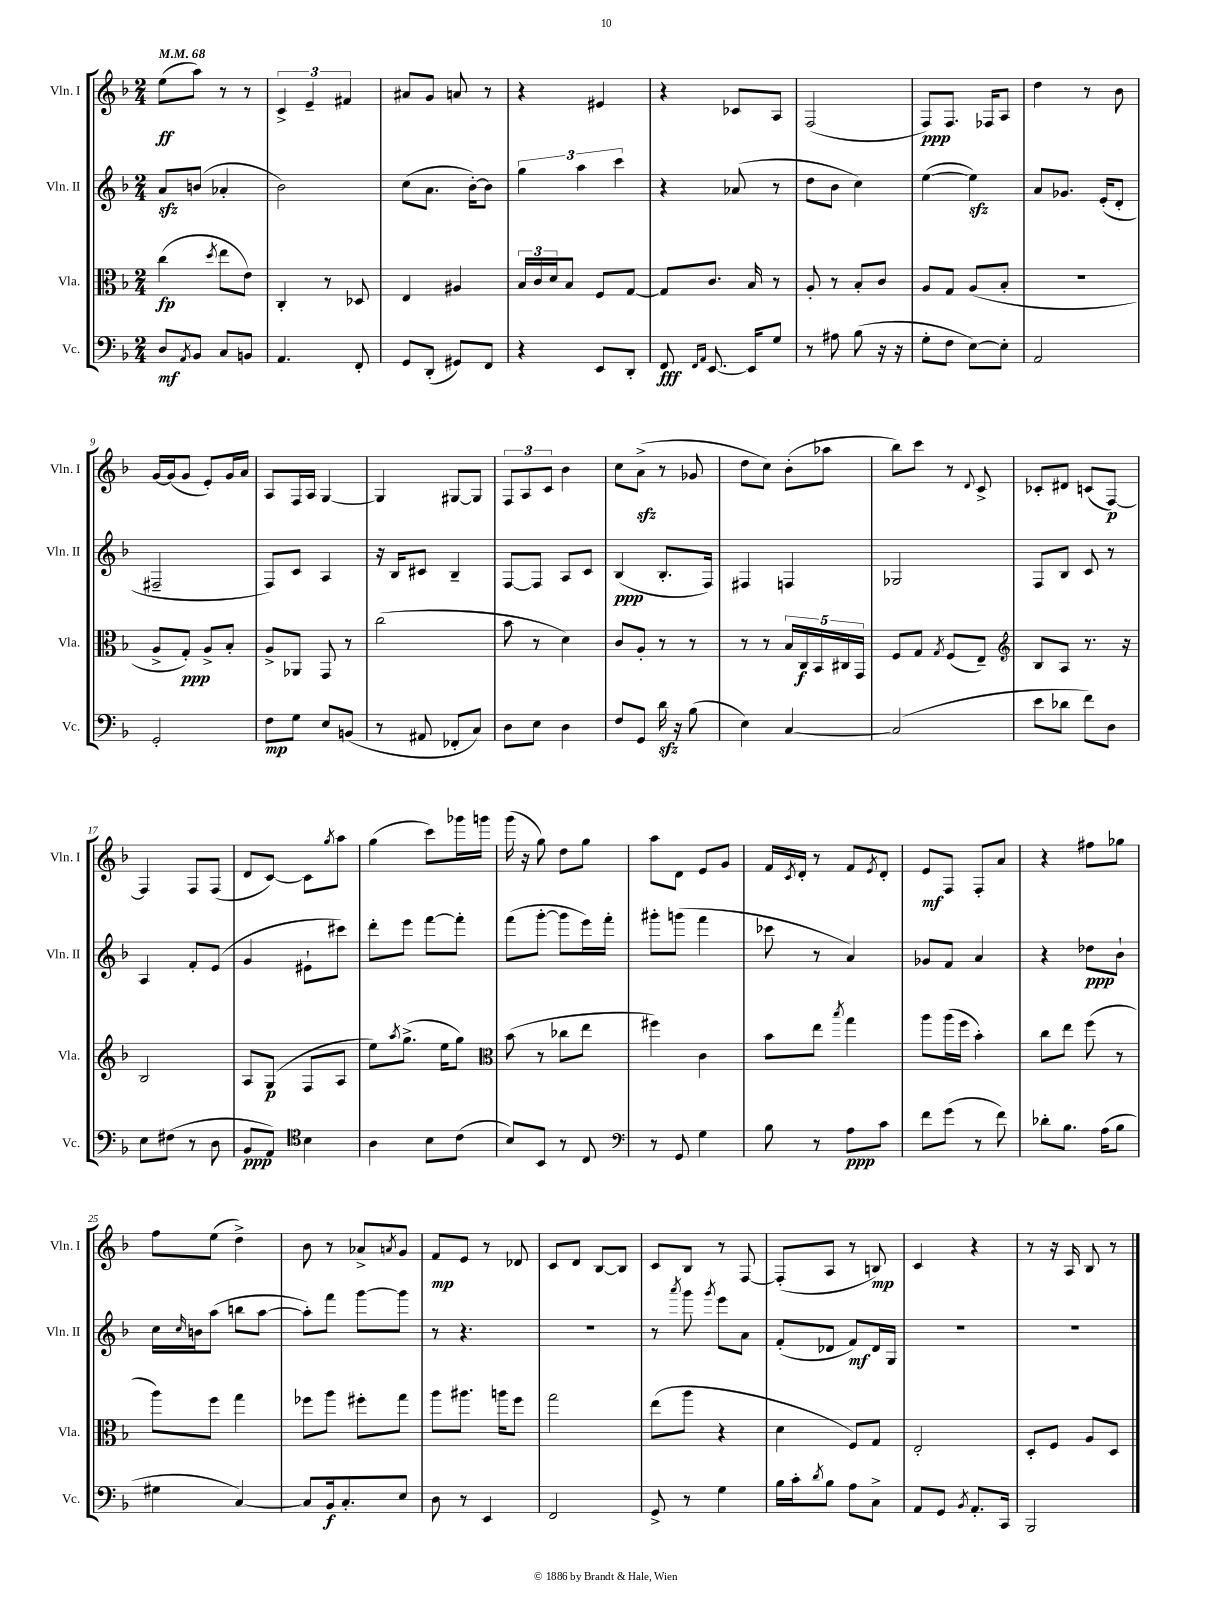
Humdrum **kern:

**kern	**kern	**kern	**kern
*staff4	*staff3	*staff2	*staff1
*clefF4	*clefC3	*clefG2	*clefG2
*k[b-]	*k[b-]	*k[b-]	*k[b-]
*M2/4	*M2/4	*M2/4	*M2/4
*MM68	*MM68	*MM68	*MM68
8D	(4cc	8a	(8ee
8qAA	.	.	.
8BB-	.	(8b	8aa)
.	8qdd	.	.
8C	8ee	4a-'	8r
8BB	8e)	.	8r
=	=	=	=
4.AA	4C'	2b-)	6c^
.	.	.	6e~
.	8r	.	.
.	.	.	6f#
8FF'	8D-	.	.
=	=	=	=
8GG	4E	(8cc	8a#
(8DD'	.	8.a	8g
8GG#)	4A#	.	8a
.	.	[16b-')	.
8FF	.	8b-]	8r
=	=	=	=
4r	24B-	6gg	4r
.	24c	.	.
.	24d	.	.
.	8B-	.	.
.	.	6aa	.
8EE	8F	.	4e#
.	.	6ccc	.
8DD'	[8G	.	.
=	=	=	=
8FF	8G]	4r	4r
16qqFF	.	.	.
16qqAA	.	.	.
[8.EE	8.c	.	.
.	.	(8a-	8c-
16EE]	16B-	.	.
8G	8r	8r	8A
=	=	=	=
8r	8A'	8dd	(2F
8A#	8r	8b-	.
(8B-	8B-'	4cc)	.
16r	8c	.	.
16r	.	.	.
=	=	=	=
8G'	8A	([4ee	8F)
8F	8G	.	8.F
[8E)	(8A	4ee])	.
.	.	.	16F-
8E']	8B-'	.	8A
=	=	=	=
2AA	2r	8a	4dd
.	.	8.g-	.
.	.	.	8r
.	.	(16e'	.
.	.	8d'	8b-
=	=	=	=
2GG'	8A^	2F#~	[16g
.	.	.	(16g]
.	8G')	.	8g
.	8A^	.	8e')
.	8B-'	.	16g
.	.	.	16a
=	=	=	=
8F	8A^	8F)	8A
8G	8AA-	8c	16F
.	.	.	16A
8E	8GG	4A	[4G
(8BB	8r	.	.
=	=	=	=
8r	(2cc	16r	4G]
.	.	16B-	.
8AA#	.	8c#	.
8FF-'	.	4B-~	[8G#
8C)	.	.	8G#]
=	=	=	=
8D	8b-	[8F	12F
.	.	.	12A
8E	8r	8F]	.
.	.	.	12c
4D	4d)	8A	4b-
.	.	8c	.
=	=	=	=
8F	8c	(4B-	8cc
8GG	8A'	.	(8a^
16d	8r	8.B-'	8r
16r	.	.	.
(8B-	8r	.	8g-
.	.	16F)	.
=	=	=	=
4E)	8r	4F#	8dd
.	8r	.	8cc)
[4C	20B-	4F	(8b-'
.	20C	.	.
.	20BB-	.	.
.	.	.	8aa-
.	20C#	.	.
.	20GG	.	.
=	=	=	=
(2C]	8F	2G-	8bb-)
.	8G	.	8ccc
.	8qG	.	.
.	(8F	.	8r
.	.	.	8qqd
.	8E~)	.	8c^
=	=	=	=
*	*clefG2	*	*
8e	8B-	8F	8c-'
8d-	8A	8B-	8d#
8f)	8.r	8c	(8c
8D	.	8r	[8F)
.	16r	.	.
=	=	=	=
8E	2B-	4A	4F]
(8F#	.	.	.
8r	.	8f'	8F
8D	.	(8e	(8F
=	=	=	=
8BB-	8A	4g	8d
8AA)	(8G	.	[8c)
*clefC4	*	*	*
4B-	8F	8e#`	8c]
.	.	.	8qgg
.	8A	8ccc#)	8aa
=	=	=	=
4A	8ee)	8ddd'	(4gg
.	8qaa	.	.
.	(8.gg^	8eee	.
8B-	.	[8fff	8ccc)
.	16ee	.	.
(8c	8gg)	8fff']	16ggg-
.	.	.	16ggg
=	=	=	=
*	*clefC3	*	*
8B-)	(8b-	(8fff	(16ggg
.	.	.	16r
8BB-	8r	[8ggg'	8gg)
8r	8cc-	8ggg]	8dd
8C	8ee	16eee)	8gg
.	.	16fff'	.
=	=	=	=
*clefF4	*	*	*
8r	4ff#)	8ggg#'	8aa
8GG	.	(8ggg	8d
4G	4c	4fff	8e
.	.	.	8g
=	=	=	=
8B-	8b-	8ccc-	16f
.	.	.	8qc
.	.	.	16d'
8r	8ee	8r	8r
.	8qbb-	.	.
8A	4gg	4a)	8f
.	.	.	8qe
8c	.	.	8d'
=	=	=	=
8f	8aa	8g-	8e
(8g	(16aa	8f	8F
.	16ff	.	.
8r	4b-')	4a	8F'
8f)	.	.	8a
=	=	=	=
8d-'	8cc	4r	4r
8.B-	8ee	.	.
.	(8ff	8dd-	8ff#
(16A	.	.	.
8B-	8r	8b-`	8gg-
=	=	=	=
4G#	8aa)	16cc	8ff
.	.	16qqcc	.
.	.	16b	.
.	8ff	(8aa	(8ee
[4C)	4gg	8bb	4dd^)
.	.	[8aa	.
=	=	=	=
8C]	8ff-	8aa'])	8b-
16BB-	8aa	8fff	8r
8.C'	.	.	.
.	8ff#'	[8ggg	8a-^
.	.	.	8qa
8E	8gg	8ggg]	8g
=	=	=	=
8D	8aa	8r	8f
8r	8.aa#	4.r	8e
4EE	.	.	8r
.	16aa	.	.
.	8ff	.	8d-
=	=	=	=
2FF	2gg	2r	8c
.	.	.	8d
.	.	.	[8B-
.	.	.	8B-]
=	=	=	=
8GG^	(8ee	8r	8c
.	.	8qaaa	.
8r	8aa	8ggg	8B-
.	.	8qggg	.
4G	4r	8eee	8r
.	.	8a	[8F
=	=	=	=
16B-	4d	(8f'	(8F']
16c'	.	.	.
8qd	.	.	.
8B-	.	8d-	8A
8A	8F)	8f)	8r
8C^	8G	16d-	8B)
.	.	16G	.
=	=	=	=
8AA	2E'	2r	4c
8GG	.	.	.
8qBB-	.	.	.
8.AA'	.	.	4r
16CC	.	.	.
=	=	=	=
2BBB-	8D'	2r	8r
.	8F	.	16r
.	.	.	16A
.	8A	.	8B-
.	8D	.	8r
==	==	==	==
*-	*-	*-	*-
